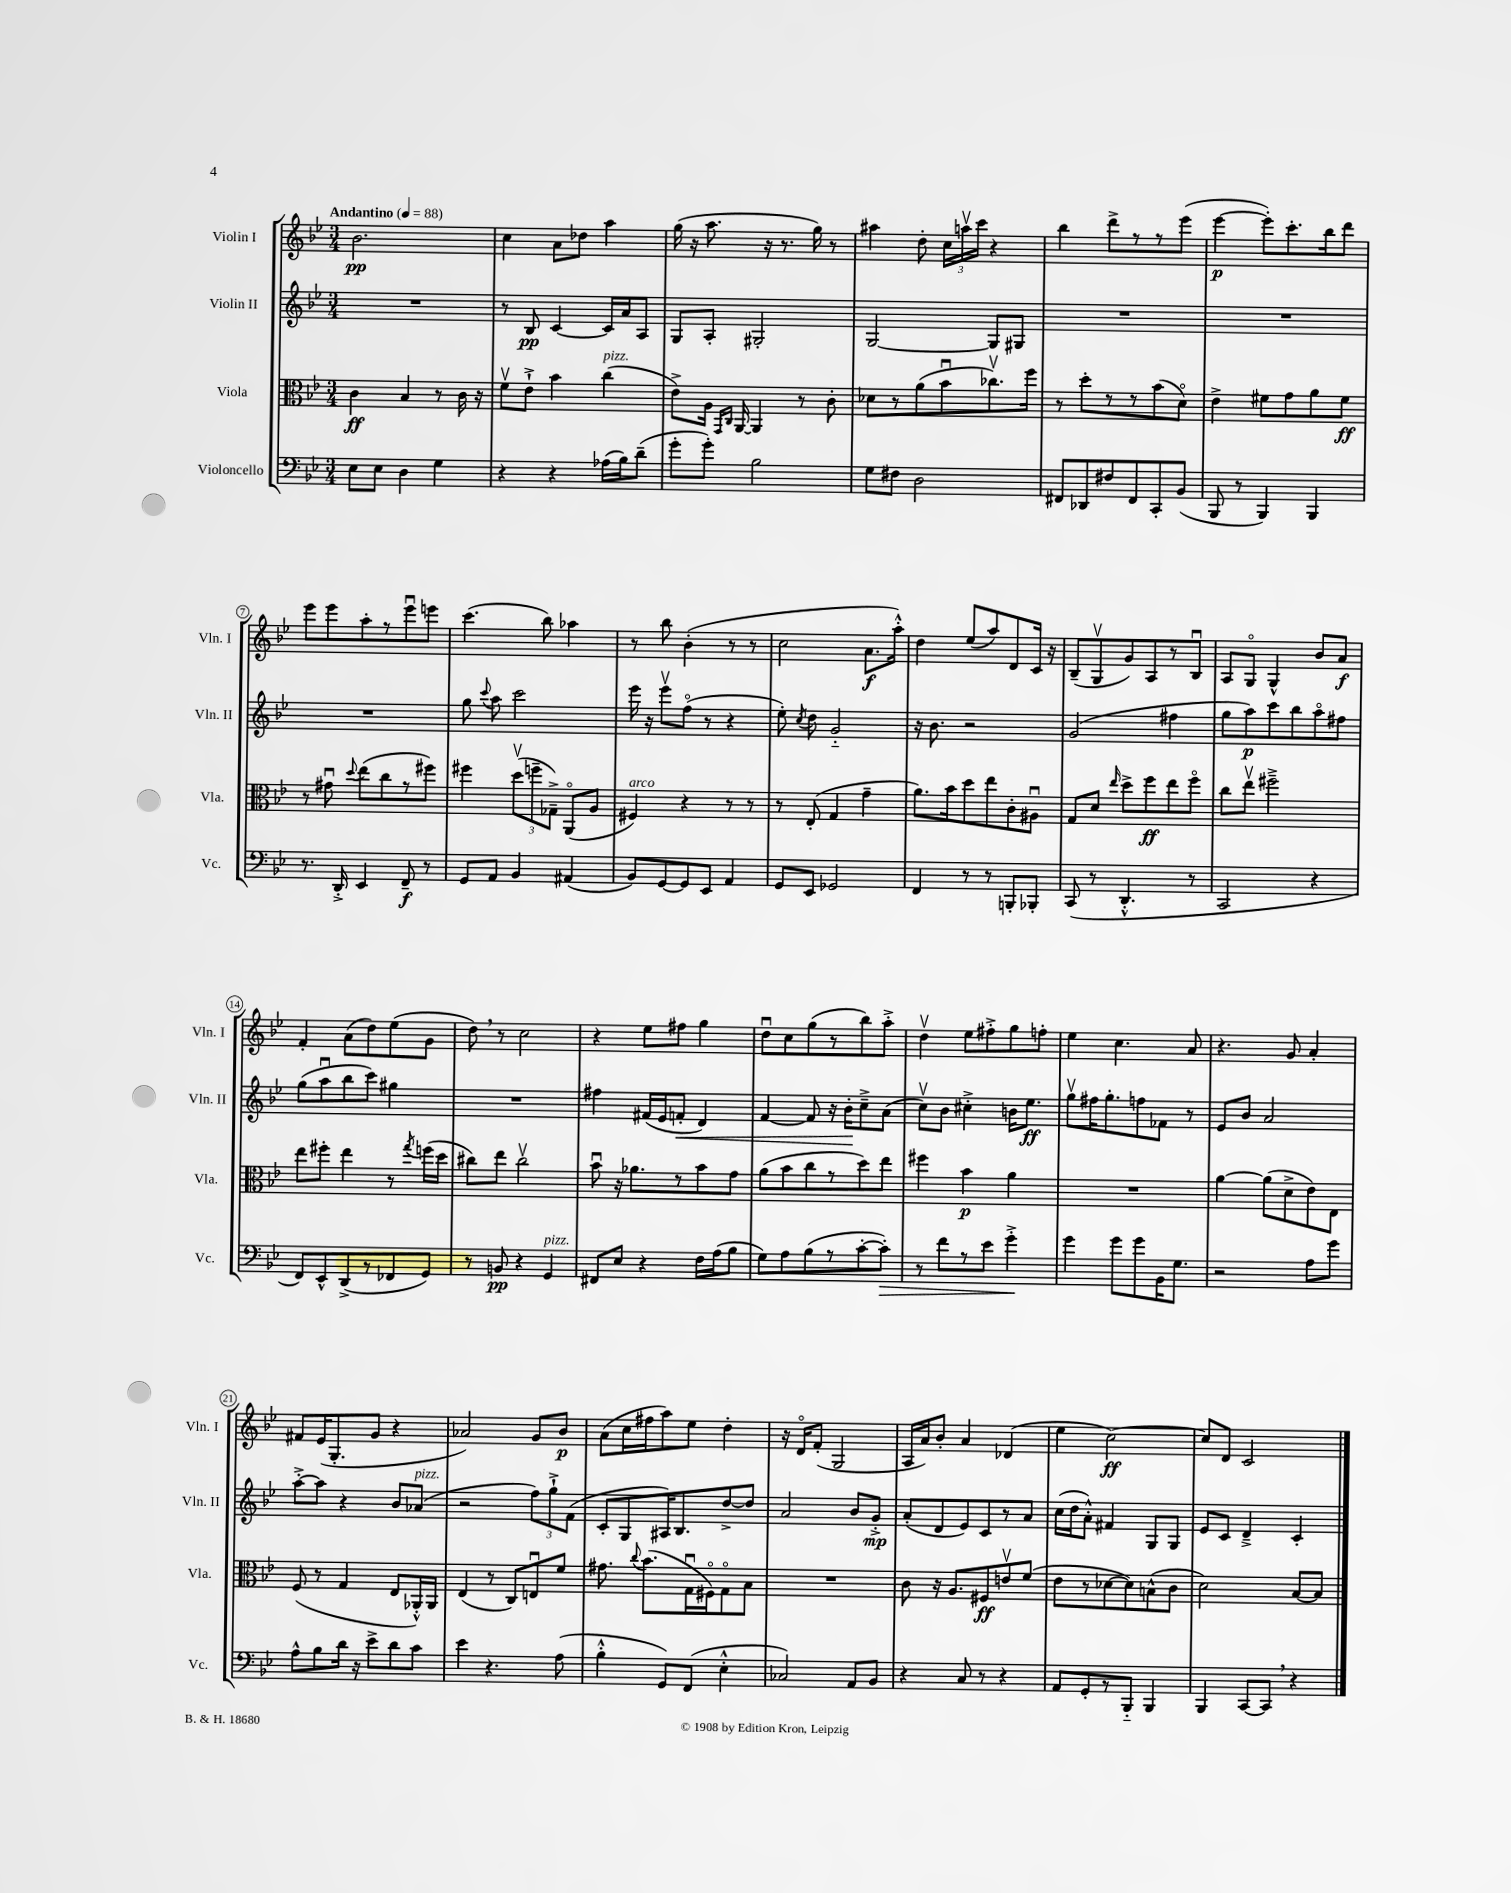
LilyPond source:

<<
\new StaffGroup <<
\new Staff = "s0" \with { instrumentName = "Violin I" shortInstrumentName = "Vln. I" } {
    \clef treble \key bes \major \numericTimeSignature \time 3/4 \tempo "Andantino" 4 = 88
    \autoBeamOff bes'2.\pp |
    c''4 a'8[ des''8] a''4 |
    g''16( r16 a''8. r16 r8. g''16) r8 |
    ais''4 d''8-. \tuplet 3/2 { c''16[ a''16\upbow c'''16] } r4 |
    bes''4 d'''8[-> r8 r8 ees'''8]( |
    ees'''4~\p ees'''8[-.) c'''8.-. bes''16 d'''8] |
    ees'''8[ ees'''8 a''8-. r8 ees'''8\downbow e'''8] |
    c'''4.( bes''8) aes''4 |
    r8 bes''8 bes'4-.( r8 r8 |
    c''2 a'8.[\f a''16]-.-^) |
    d''4 ees''8[( a''8) d'8 c'16] r16 |
    bes8[--( g8\upbow g'8) a8 r8 bes8]\downbow |
    a8[ g8]\flageolet g4-^ bes'8[ a'8]\f |
    f'4-. a'8[( d''8) ees''8( g'8] |
    d''8) \breathe r8 c''2 |
    r4 ees''8[ fis''8] g''4 |
    d''8[\downbow c''8 g''8( r8 bes''8) a''8]-.-> |
    d''4\upbow ees''8[ fis''8-.-> g''8 f''8]-. |
    ees''4 c''4. a'8 |
    r4. g'8 a'4-. |
    fis'8[ ees'16( g8.-. g'8] r4 |
    aes'2) g'8[ bes'8]\p |
    a'8[( c''16 fis''16 a''8) ees''8] d''4-. |
    r16 d'16[\flageolet f'8]-.( g2 |
    a16[ a'16) bes'8]-. a'4 des'4( |
    ees''4 c''2~\ff) |
    c''8[ d'8] c'2 \bar "|." |
}
\new Staff = "s1" \with { instrumentName = "Violin II" shortInstrumentName = "Vln. II" } {
    \clef treble \key bes \major \numericTimeSignature \time 3/4
    \autoBeamOff R2. |
    r8 bes8\pp c'4~ c'16[ a'16 a8] |
    g8[ a8]-. gis2-. |
    g2~ g8[ gis8] |
    R2. |
    R2. |
    R2. |
    g''8 \appoggiatura { c'''8 } a''8 c'''2 |
    ees'''16 r16 ees'''8[\upbow f''8]\flageolet( r8 r4 |
    ees''8-.) \acciaccatura { c''8 } d''8 g'2-_ |
    r16 bes'8. r2 |
    g'2( fis''4 |
    g''8[ a''8\p) c'''8 bes''8 a''8\flageolet fis''8] |
    g''8[( a''8\downbow bes''8 c'''8]) gis''4 |
    R2. |
    fis''4 fis'16[( ees'16 f'8]-.\< d'4) |
    f'4~ f'8 r16 bes'16[-.\! c''8---> a'8]( |
    c''8[\upbow) bes'8] cis''4-.-> b'16[ ees''8.]\ff |
    g''8[\upbow fis''16 g''8.-. f''8 fes'8] r8 |
    ees'8[ bes'8] a'2 |
    a''8[~-.-> a''8] r4 bes'8[ aes'8]^\markup { \italic "pizz." }( |
    r2 \tuplet 3/2 { f''8[) g''8-!-> f'8]( } |
    c'8[-. g8 ais16) bes8. d''8~-> d''8] |
    a'2 bes'8[ g'8]-.->\mp |
    a'8[-.( d'8 ees'8) c'8 r8 a'8] |
    c''16[( d''16 a'8]-.-^) fis'4 g8[ g8] |
    ees'8[ c'8] d'4---> c'4-. \bar "|." |
}
\new Staff = "s2" \with { instrumentName = "Viola" shortInstrumentName = "Vla." } {
    \clef alto \key bes \major \numericTimeSignature \time 3/4
    \autoBeamOff c'4\ff bes4 r8 c'16 r16 |
    f'8[\upbow ees'8]-!-> bes'4 c''4^\markup { \italic "pizz." }( |
    ees'8[->) a16] \grace { g,16[ c16] } a,16~ a,4 r8 c'8-. |
    des'8[ r8 a'8( bes'8\downbow ces''8.\upbow) f''16] |
    r8 d''8[-. r8 r8 bes'8( d'8]\flageolet) |
    ees'4-> fis'8[ g'8 a'8 fis'8]\ff |
    r8 gis'8\downbow \appoggiatura { d''8 } ees''8[( c''8 r8 fis''8]) |
    fis''4 \tuplet 3/2 { d''8[\upbow( f''8-- ges8]--->) } a,8[\flageolet( a8] |
    fis4^\markup { \italic "arco" }) r4 r8 r8 |
    r8 ees8-.( g4 g'4-- |
    a'8.[) bes'16 d''8 ees''8 c'8-. ais8]\downbow |
    g8[ d'8] \grace { ees''16 } d''8[-> f''8\ff ees''8 f''8]\flageolet |
    c''8[ ees''8]\upbow fis''2---> |
    ees''8[ fis''8]-. ees''4 r8 \acciaccatura { g''8 } f''16[( d''16] |
    cis''8[) ees''8] cis''2\upbow |
    bes'8\downbow r16 aes'8.[ r8 bes'8 g'8] |
    a'8[( bes'8 c''8 r8 d''8) ees''8] |
    fis''4 bes'4\p a'4 |
    R2. |
    a'4~ a'8[( d'8-> ees'8) ees8] |
    f8( r8 g4 ees8[ aes,16-.-^) aes,16] |
    ees4( r8 c8[) e8\downbow f'8] |
    gis'8. \appoggiatura { c''8 } bes'8.[( g16\downbow fis16\flageolet) g8\flageolet bes8] |
    R2. |
    c'8 r16 a8.[ fis8\ff e'8\upbow f'8]( |
    ees'8[ r8 des'8~ des'8) b8-^( c'8] |
    d'2) bes8[~ bes8] \bar "|." |
}
\new Staff = "s3" \with { instrumentName = "Violoncello" shortInstrumentName = "Vc." } {
    \clef bass \key bes \major \numericTimeSignature \time 3/4
    \autoBeamOff ees8[ ees8] d4 g4 |
    r4 r4 aes16[( bes16) d'8]--( |
    g'8[-. g'8]-.) bes2 |
    g8[ fis8] d2 |
    fis,8[ des,8 fis8 fis,8 c,8-. bes,8]( |
    bes,,8 r8 bes,,4) bes,,4 |
    r8. d,16-.-> ees,4 f,8--\f r8 |
    g,8[ a,8] bes,4 ais,4( |
    bes,8[) g,8~ g,8 ees,8] a,4 |
    g,8[ ees,8] ges,2 |
    f,4 r8 r8 b,,8[-. bes,,8]-. |
    c,8( r8 d,4.-.-^ r8 |
    c,2 r4 |
    f,8[) ees,8-^ d,8->( r8 fes,8 g,8]) |
    r8 b,8\pp r4 g,4^\markup { \italic "pizz." } |
    fis,8[ ees8] r4 f16[ a16( bes8] |
    g8[) a8 bes8( r8 c'8~-. c'8]-.\>) |
    r8 f'8[ r8 ees'8] g'4-.->\! |
    g'4 g'8[ g'8 bes,16 g8.] |
    r2 a8[ g'8] |
    a8[-^ bes8 d'16] r16 ees'8[-> d'8 c'8] |
    ees'4 r4. a8( |
    bes4-.-^ g,8[) f,8]( ees4-.-^ |
    ces2) a,8[ bes,8] |
    r4 c8 r8 r4 |
    a,8[ g,8-. r8 bes,,8]-_ bes,,4 |
    bes,,4 c,8[~ c,8] \breathe r4 \bar "|." |
}
>>
>>
\layout { \context { \Score \override BarNumber.stencil = #(make-stencil-circler 0.1 0.3 ly:text-interface::print) } }
